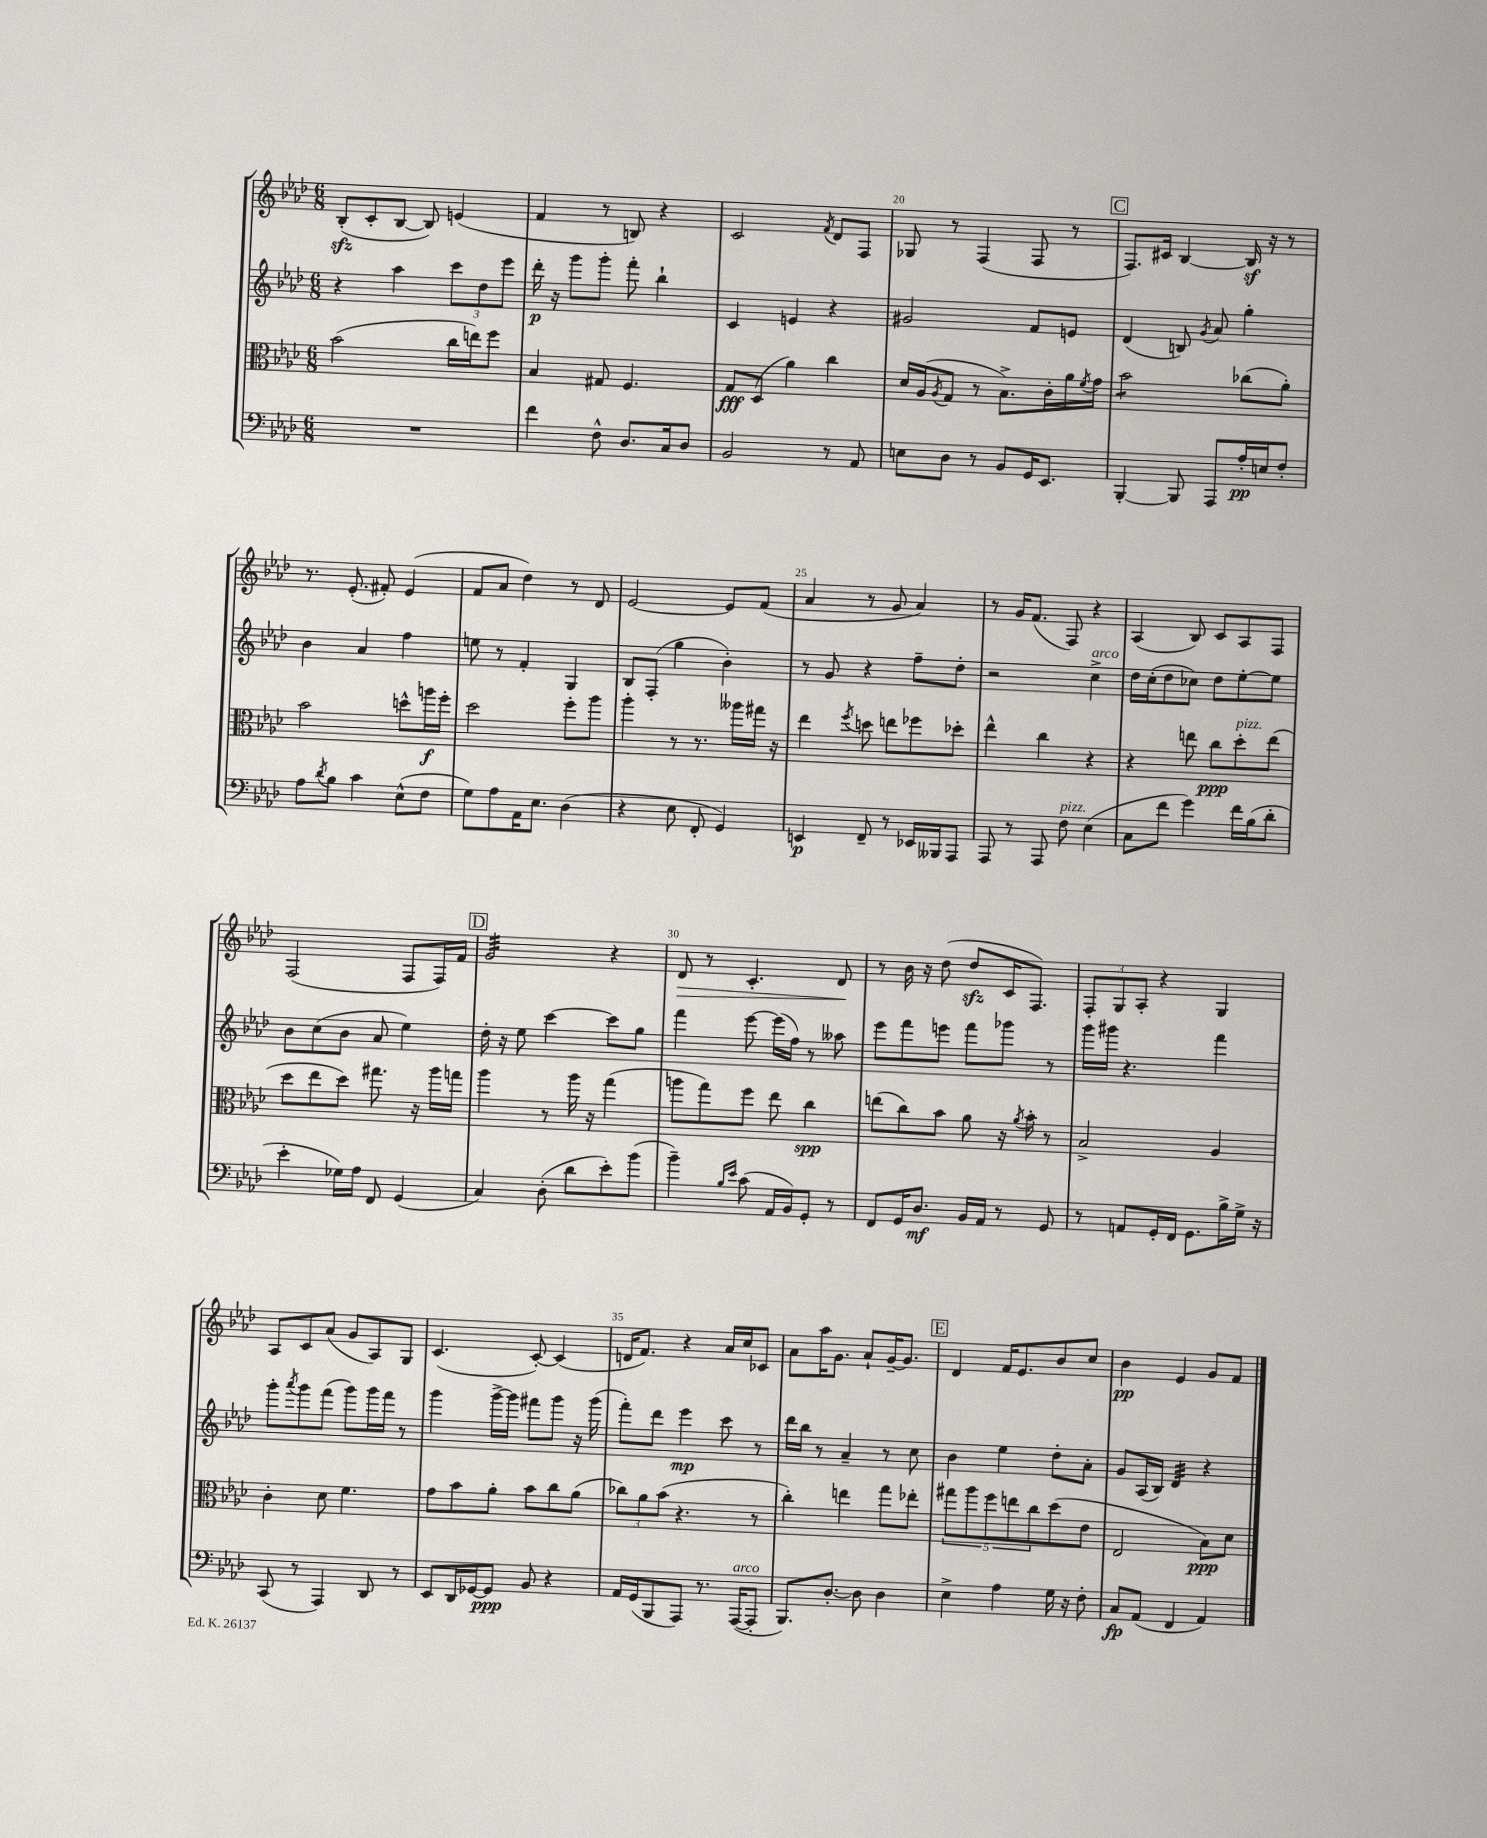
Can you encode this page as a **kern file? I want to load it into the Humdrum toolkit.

**kern	**kern	**kern	**kern
*staff4	*staff3	*staff2	*staff1
*clefF4	*clefC3	*clefG2	*clefG2
*k[b-e-a-d-]	*k[b-e-a-d-]	*k[b-e-a-d-]	*k[b-e-a-d-]
*M6/8	*M6/8	*M6/8	*M6/8
2.r	(2b-	4r	(8B-'
.	.	.	8c'
.	.	4aa-	[8B-
.	.	.	8B-])
.	16cc	12ccc	(4e
.	16ee)	.	.
.	.	12dd-	.
.	8ff	.	.
.	.	12eee-	.
=	=	=	=
4f	4B-	16ddd-'	4f
.	.	16r	.
.	.	8ggg	.
8F^^	8G#	8ggg'	8r
8.D-	4.F	8fff'	8B)
.	.	4bb-`	4r
16C	.	.	.
8D-	.	.	.
=	=	=	=
2BB-	8G	4c	2c
.	(8D-	.	.
.	4a-)	4e	.
.	.	.	8qf
8r	4cc	4r	8d-
8AA-	.	.	8F
=	=	=	=
8E	16d-	2g#	8G-
.	(16A-	.	.
.	8qA-	.	.
8D-	8G	.	8r
8r	8r	.	(4F
8BB-	8.B-^)	.	.
16GG	.	8f	8F
8.EE-	16c'	.	.
.	16a-	8e	8r
.	8qf	.	.
.	16g	.	.
=	=	=	=
[4BBB-'	2b-	(4d-	8.F)
.	.	.	16c#
8BBB-]	.	8B)	[4B-
.	.	8qg	.
8AAA-	.	8a-	.
16A-'	(8cc-	4gg'	16B-]
16E	.	.	16r
8F'	8a-')	.	8r
=	=	=	=
8A-	2b-	4b-	8.r
8qd-	.	.	.
8B-	.	.	.
.	.	.	(8.e-'
4c	.	4a-	.
.	.	.	8f#')
(8E-^^	8dd^^	4ff	(4e-
8F	16aa	.	.
.	16ff'	.	.
=	=	=	=
8G)	2dd-	8ee	8f
8A-	.	8r	8a-
16AA-	.	4f'	4dd-)
8.E-	.	.	.
(4D-	8ff'	4G	8r
.	8aa-	.	8d-
=	=	=	=
4r	4aa-'	8B-	[2e-
.	.	(8F'	.
8E-	8r	4gg	.
8FF'	8.r	.	.
4GG)	.	4b-')	8e-]
.	16aa--	.	.
.	16gg#	.	(8f
.	16r	.	.
=	=	=	=
4EE	4ee-	8r	4a-
.	.	8g	.
.	8qff	.	.
8FF~	8dd	4r	8r
8r	8ee	.	8g
16EE-	8ff-	8ff~	4a-)
16BBB--	.	.	.
8AAA-	8dd-'	8dd-'	.
=	=	=	=
8AAA-	4ee-^^	2r	8r
8r	.	.	16g
.	.	.	(8.f
8AAA-	4cc	.	.
8F	.	.	8F)
(4E-	4r	4cc^	4r
=	=	=	=
8C	4r	16dd-	(4A-
.	.	(16cc'	.
8f	.	8dd-	.
4g)	8ee	8cc-)	8B-)
.	8cc	8dd-	8c
16f	8dd-'	[8ee-'	8A-
(16B-	.	.	.
8d-'	(8ee	8ee-]	8F
=	=	=	=
4e-'	8dd-	8b-	(2F
.	8ee-	(8cc	.
16G-)	8dd-)	8b-	.
16A-	.	.	.
8FF	8.gg#	8a-	.
(4GG	.	4ee-)	8F
.	16r	.	.
.	16aa-	.	16F)
.	16gg	.	16f
=	=	=	=
4C)	4aa-	16dd-'	2g
.	.	16r	.
.	.	8ee-	.
(8D-'	8r	[4ccc	.
8d-	16aa-	.	.
.	16r	.	.
8e-')	(4gg	8ccc]	4r
(8b-	.	8gg	.
=	=	=	=
4b-~)	8aa	4fff	8d-
.	8gg)	.	8r
16qqB-	.	.	.
16qqe-	.	.	.
(8c	8ff	[8eee-	4.c'
16AA-	8ee-	(16eee-]	.
16BB-)	.	16ff)	.
8GG'	4cc	8r	.
8r	.	8aa--	8d-
=	=	=	=
8FF	(8ee	8eee-	8r
16GG	8cc)	8fff	16b-
8.D-	.	.	16r
.	8b-	8eee	(8dd-
16BB-	8a-	8fff	8dd-
16AA-	.	.	.
8r	16r	8ggg-	16c
.	8qa-	.	.
.	16b-'	.	8.F)
8GG	8r	8r	.
=	=	=	=
8r	2B-^	16ggg	12F'
.	.	16ggg#	.
.	.	.	12G
8AA	.	4.r	.
.	.	.	12A-'
16GG'	.	.	4r
16FF	.	.	.
8.GG	.	.	.
.	4A-	4fff	4G
16B-^	.	.	.
16G^	.	.	.
16r	.	.	.
=	=	=	=
(8CC	4c'	8ggg'	8A-
.	.	8qaaa-	.
8r	.	8ggg	8c
4AAA-)	8d-	(8fff	(8a-
.	4.f	8ggg)	8g
8DD-	.	16ggg	8A-)
.	.	16fff	.
8r	.	8r	8G
=	=	=	=
8EE-	8g	4ggg	(4.c
16DD-	8b-	.	.
[16GG-	.	.	.
8GG-]	8a-'	[16ggg^	.
.	.	16ggg]	.
8BB-	8b-	8fff#	[8c')
4r	8cc	8ggg	(4c]
.	(8a-	16r	.
.	.	(16ggg	.
=	=	=	=
16AA-	12cc-)	8fff')	16d
(16GG	.	.	8.f)
.	12a-	.	.
8BBB-	.	8ddd-	.
.	(12b-	.	.
8AAA-)	4.r	4eee-	4r
8.r	.	.	.
.	.	8ccc	16a-
([16AAA-	.	.	16cc
8AAA-']	8r	8r	8c-
=	=	=	=
8.BBB-)	4cc')	16ddd-	8a-
.	.	16bb-	.
.	.	8r	16aa-
[8.D-'	.	.	8.g
.	4ee	4a-~	.
8D-]	.	.	8a-`
4D-	8gg	8r	[16g~
.	.	.	8.g]
.	8ee-'	8cc	.
=	=	=	=
4E-^	10gg#	4b-	4d-
.	10aa-	.	.
.	10ff	.	.
4A-	.	4ee-	16f
.	10ee	.	.
.	.	.	8.e-
.	10cc	.	.
16G	(8dd-	8dd-'	8b-
16r	.	.	.
8F'	8e-	8a-'	8cc
=	=	=	=
8C	2E-	8g	4b-
(8AA-	.	(16A-	.
.	.	16B-)	.
4FF	.	4d-	4e-
4AA-)	8B-)	4r	8g
.	8d-	.	8f
==	==	==	==
*-	*-	*-	*-
